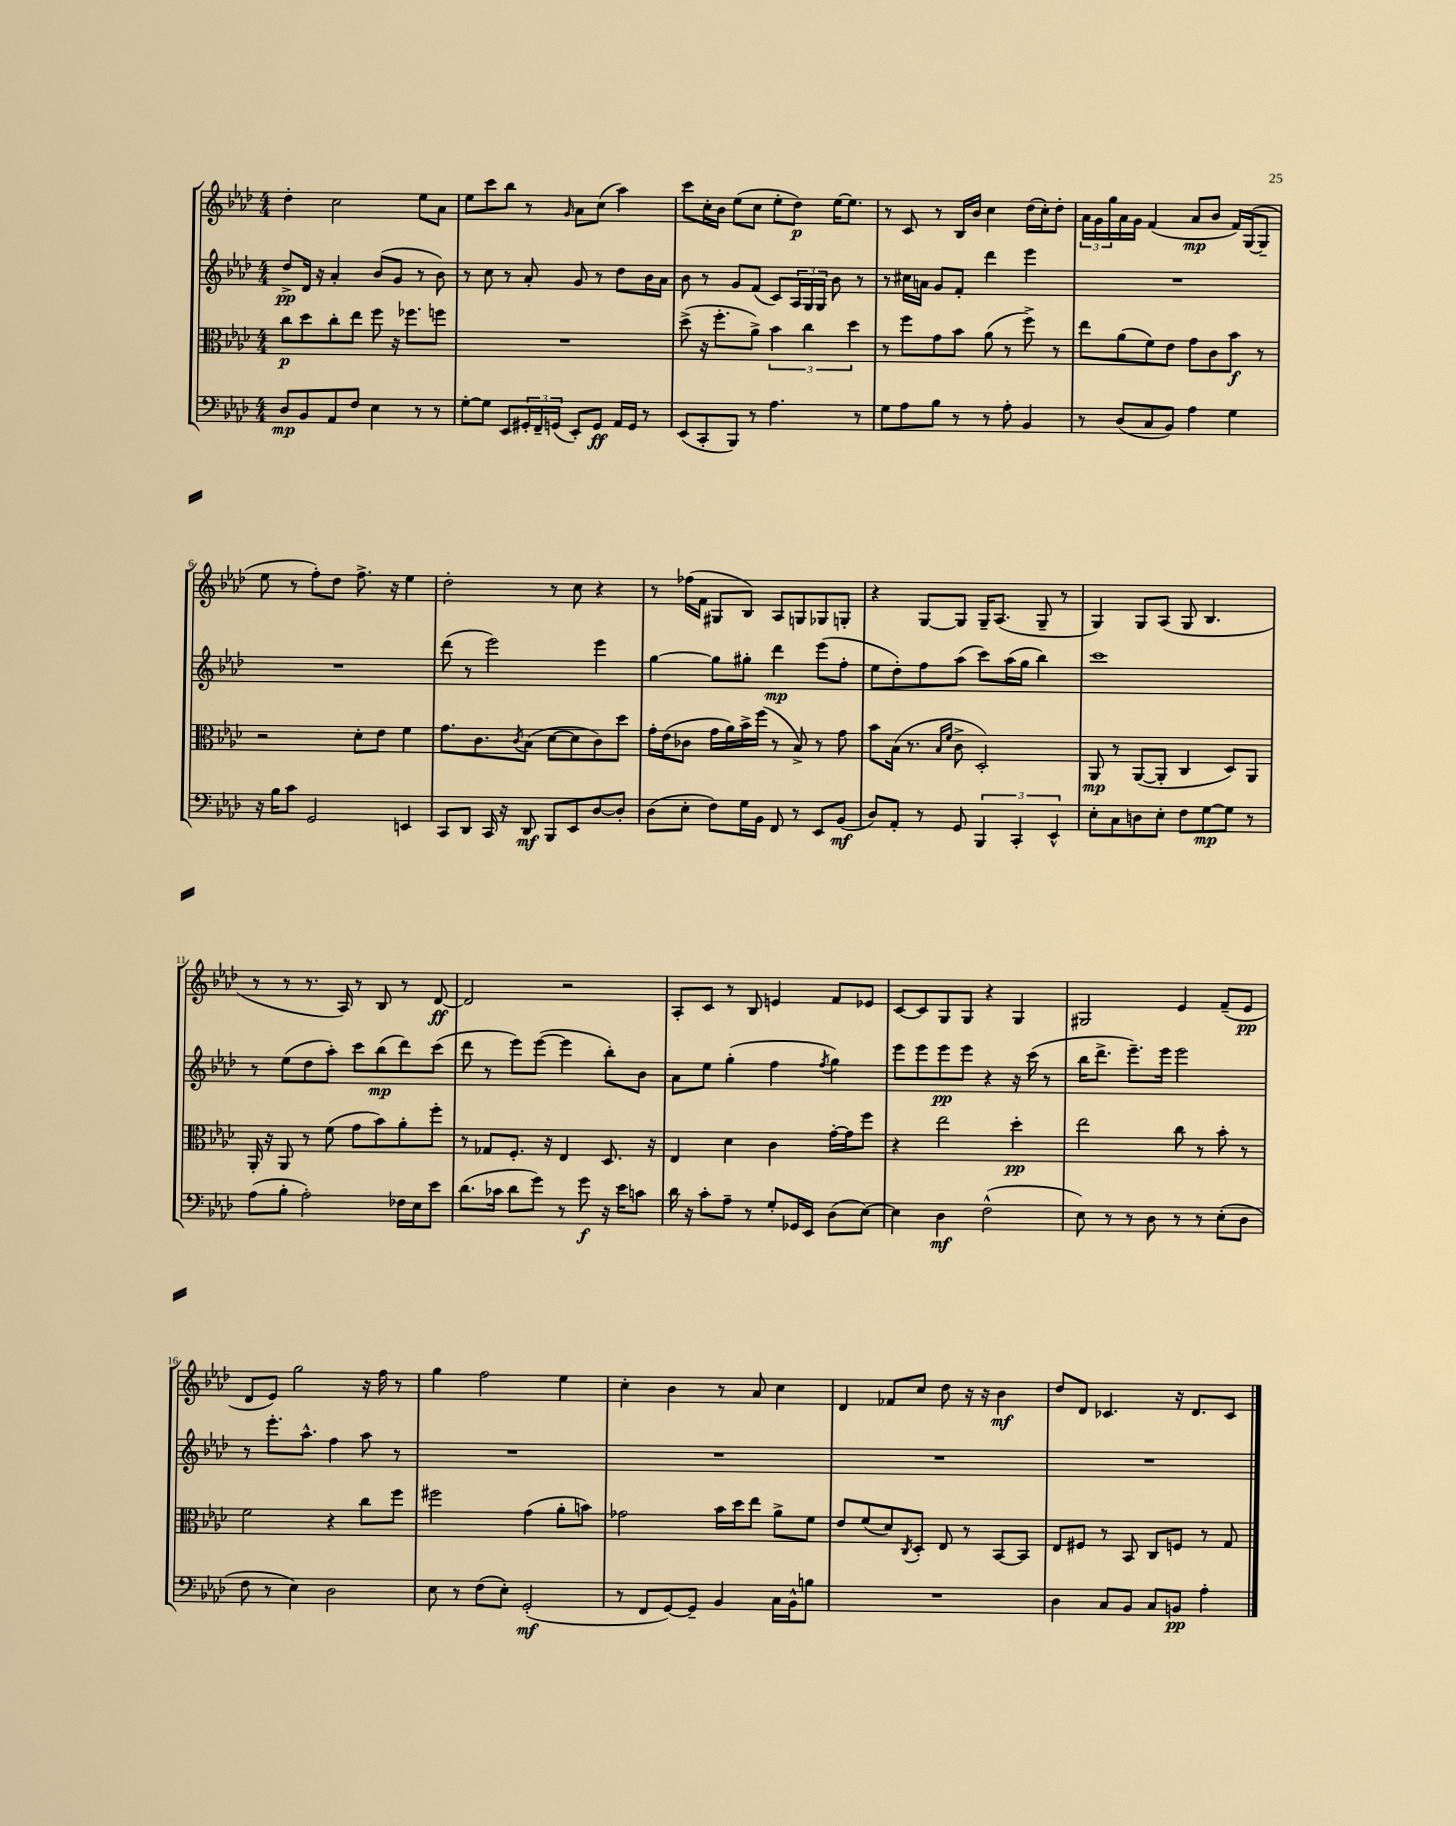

**kern	**kern	**kern	**kern
*staff4	*staff3	*staff2	*staff1
*clefF4	*clefC3	*clefG2	*clefG2
*k[b-e-a-d-]	*k[b-e-a-d-]	*k[b-e-a-d-]	*k[b-e-a-d-]
*M4/4	*M4/4	*M4/4	*M4/4
8D-	8cc	8dd-^	4dd-'
8BB-	8dd-	16d-	.
.	.	16r	.
8AA-	8cc'	4a-'	2cc
8F	8ee-	.	.
4E-	8ff	(8b-	.
.	16r	8g	.
.	8.ff-	.	.
8r	.	8r	8ee-
8r	8ff	8b-)	8a-
=	=	=	=
[8G'	1r	8r	8ee-
8G]	.	8cc	8ccc
8EE-	.	8r	8bb-
24GG#'	.	8a-'	8r
24FF~	.	.	.
(24GG	.	.	.
.	.	.	16qqg
8EE-')	.	8g	8a-
8GG	.	8r	(8cc
16AA-	.	8dd-	4aa-)
16GG	.	.	.
8r	.	16b-	.
.	.	16a-	.
=	=	=	=
(8EE-	(8dd-^	8b-	8ccc
8CC'	16r	8r	16cc'
.	8.ff'	.	16b-
8BBB-)	.	8g	(8ee-
8r	8a-^)	(8f	8cc
4.A-	6b-	8c)	8ee-'
.	.	24A-	8dd-)
.	6cc	24G	.
.	.	24G	.
.	.	8b-	[16ee-
.	.	.	8.ee-]
.	6dd-	.	.
8r	.	8r	.
=	=	=	=
8G	8r	8r	8r
8A-	8ff	16cc#	8c
.	.	16a	.
8B-	8g	8g	8r
8r	8b-	8f'	16B-
.	.	.	16b-
8r	(8a-	4ddd-	4cc
8A-'	8r	.	.
4BB-	8ff^)	4eee-	(16dd-
.	.	.	16cc')
.	8r	.	8dd-'
=	=	=	=
8r	8ee-	1r	24a-
.	.	.	24g
.	.	.	24gg
(8D-	(8a-	.	16a-
.	.	.	16g
8C	8f)	.	(4f
8BB-)	8e-	.	.
4A-	8g	.	8a-
.	8c	.	8b-
4G	8b-	.	16f)
.	.	.	([16G
.	8r	.	8G~]
=	=	=	=
16r	2r	1r	8ee-
16B-	.	.	.
8c	.	.	8r
2GG	.	.	8ff')
.	.	.	8dd-
.	8d-'	.	8.ff^
.	8e-	.	.
.	.	.	16r
4EE	4f	.	4ee-
=	=	=	=
8CC	8.g	(8ddd-	2dd-'
8DD-	.	8r	.
.	8.c	.	.
16CC	.	2eee-)	.
16r	.	.	.
.	8qc	.	.
8DD-	(8B-	.	.
8BBB-	[8d-	.	8r
8EE-	8d-]	.	8cc
[8D-	8c)	4eee-	4r
8D-']	8dd-	.	.
=	=	=	=
(8D-	16g'	[4gg	8r
.	(16e-	.	.
8E-'	8c-	.	(16ff-
.	.	.	16f
8F)	16g	8gg]	8G#
.	16a-)	.	.
16G	16b-^	8gg#'	8B-)
16BB-	(16ff	.	.
8FF	8r	4ddd-	8A-
8r	8B-^)	.	8G
8EE-	8r	(8eee-	8G-
(8BB-	8g	8ff'	8G'
=	=	=	=
8D-)	8b-	8ee-	4r
8AA-'	(16B-	8dd-')	.
.	8.r	.	.
8r	.	8ff	[8G
.	16qqB-	.	.
.	16qqf	.	.
8GG	8c^	(8aa-	8G]
6BBB-	2D-')	8ccc)	16G~
.	.	.	(8.A-
.	.	(16aa-	.
6CC'	.	.	.
.	.	16gg	.
.	.	4bb-)	8G~
6EE-^^	.	.	.
.	.	.	8r
=	=	=	=
8E-'	8AA-	1ccc	4G)
8C	8r	.	.
8D	([8AA-	.	8G
8E-'	8AA-']	.	(8A-
8F	4C	.	8G
[8G	.	.	4.B-
8G]	8D-)	.	.
8r	8AA-	.	.
=	=	=	=
(8A-	16AA-'	8r	8r
.	16r	.	.
8B-'	8AA-	(8ee-	8r
2A-')	8r	8dd-	8.r
.	(8f	8aa-')	.
.	.	.	16A-)
.	8g	8ccc	8r
.	8b-)	(8bb-	8B-
16F-	8a-'	8ddd-)	8r
16E-	.	.	.
8e-	8ff'	(8ccc	[8d-
=	=	=	=
(8.d-	8r	8ddd-	2d-]
.	8G-	8r	.
16c-	.	.	.
8d-	8.F'	8eee-)	.
8g)	.	([8eee-	.
.	16r	.	.
8r	4E-	4eee-]	2r
8g	.	.	.
16r	8.D-	8bb-')	.
16e-	.	.	.
8c	.	8b-	.
.	16r	.	.
=	=	=	=
16d-	4E-	8a-	8A-'
16r	.	.	.
8c'	.	8ee-	8c
8A-~	4d-	(4gg'	8r
8r	.	.	8B-
8G'	4c	4ff	4e
16GG-	.	.	.
16EE-	.	.	.
.	.	8qff	.
(8D-	[16g'	4gg)	8f
.	16g]	.	.
[8E-)	8ff	.	8e-
=	=	=	=
4E-]	4r	8eee-	[8c
.	.	8eee-	8c]
4D-	2ee-	8eee-	8G
.	.	8eee-	8G
(2F^^	.	4r	4r
.	4dd-'	16r	4G
.	.	(16ccc	.
.	.	8r	.
=	=	=	=
8E-)	2ee-	16bb-	2G#
.	.	8.ddd-^	.
8r	.	.	.
8r	.	8.eee-~)	.
8D-	.	.	.
.	.	16eee-	.
8r	8cc	2eee-	4e-
8r	8r	.	.
(8E-'	8b-'	.	(8f~
8D-	8r	.	8e-
=	=	=	=
8F	2f	8r	8d-
8r	.	8.eee-'	8e-)
4E-)	.	.	2gg
.	.	8.aa-^^	.
2D-	4r	4ff	.
.	8cc	8aa-	16r
.	.	.	16ff
.	8ff	8r	8r
=	=	=	=
8E-	2ff#	1r	4gg
8r	.	.	.
(8F	.	.	2ff
8E-')	.	.	.
(2GG'	(4g	.	.
.	8a-'	.	4ee-
.	8b)	.	.
=	=	=	=
8r	2g-	1r	4cc'
8FF	.	.	.
[8GG)	.	.	4b-
8GG~]	.	.	.
4BB-	16b-	.	8r
.	16dd-	.	.
.	8ee-	.	8a-
16C	8a-^	.	4cc
16BB-^^	.	.	.
8B	8f	.	.
=	=	=	=
1r	8e-	1r	4d-
.	(8f	.	.
.	8d-)	.	8f-
.	8qC	.	.
.	8D-'	.	8cc
.	8E-	.	8dd-
.	8r	.	16r
.	.	.	16r
.	[8BB-	.	4b-
.	8BB-]	.	.
=	=	=	=
4D-	8E-	1r	8dd-
.	8F#	.	8d-
8C	8r	.	4.c-
8BB-	8BB-	.	.
8C	8C	.	.
8BB	8F	.	16r
.	.	.	8.d-
4A-'	8r	.	.
.	8G	.	8c-
==	==	==	==
*-	*-	*-	*-
